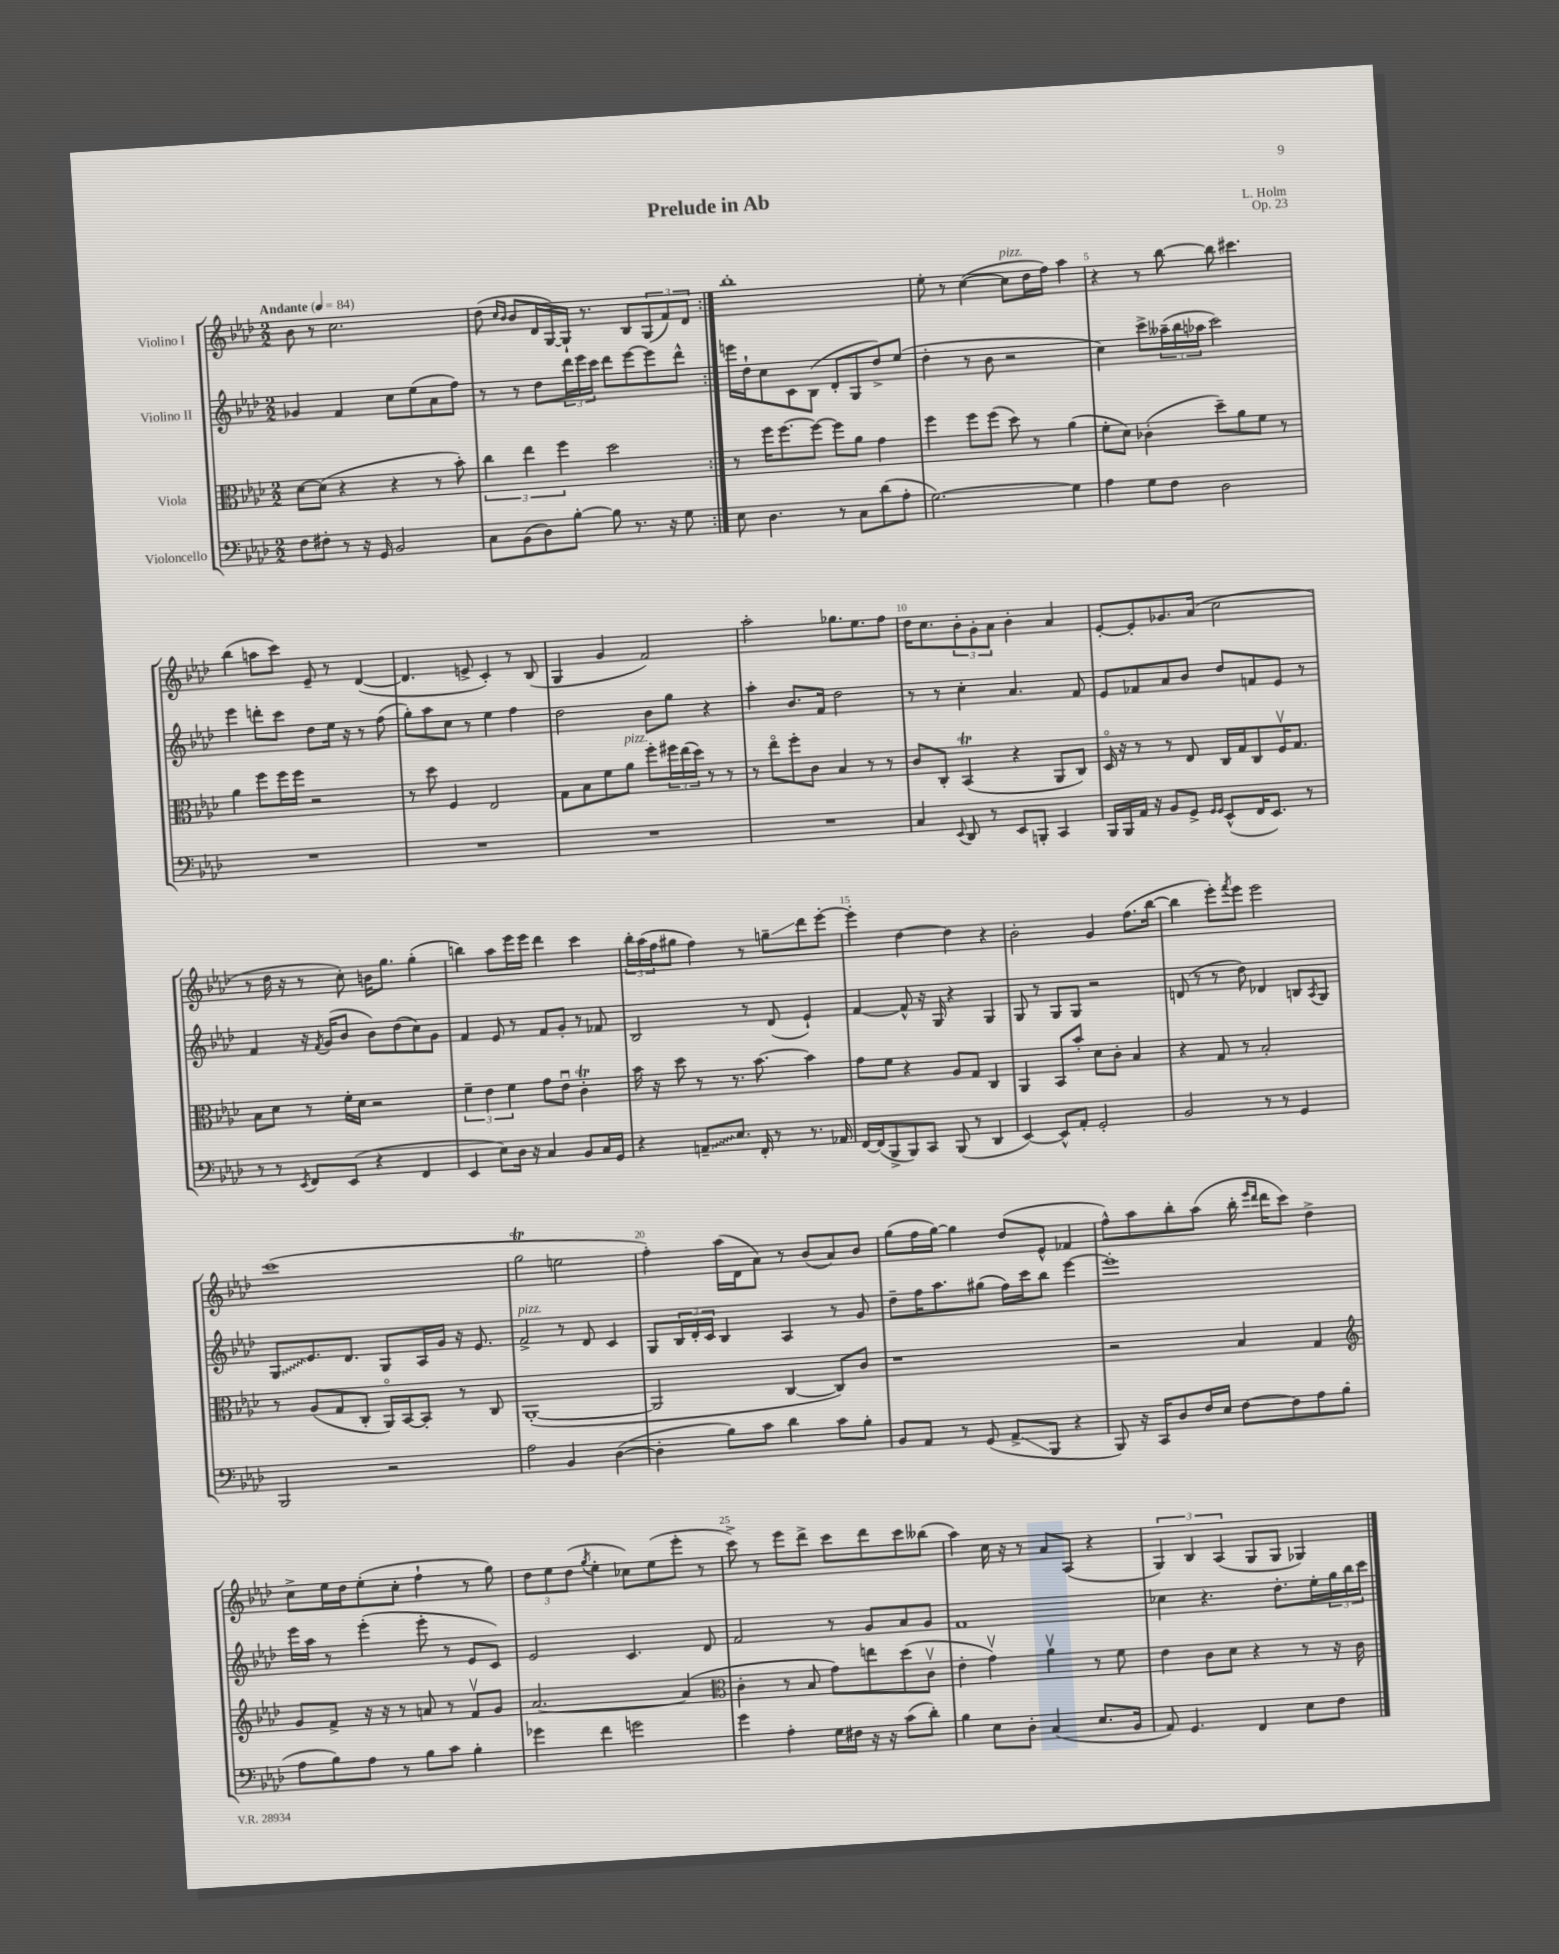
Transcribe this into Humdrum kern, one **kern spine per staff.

**kern	**kern	**kern	**kern
*staff4	*staff3	*staff2	*staff1
*clefF4	*clefC3	*clefG2	*clefG2
*k[b-e-a-d-]	*k[b-e-a-d-]	*k[b-e-a-d-]	*k[b-e-a-d-]
*M2/2	*M2/2	*M2/2	*M2/2
*MM84	*MM84	*MM84	*MM84
8F	[8d-	4g-	8b-
8F#'	(8d-]	.	8r
8r	4r	4f	2.cc
16r	.	.	.
16GG	.	.	.
2BB-	4r	8cc	.
.	.	(8ee-	.
.	8r	8a-	.
.	8b-')	8ff)	.
=	=	=	=
8C	6cc	8r	(8dd-
.	.	.	16qqcc
.	.	.	16qqb-
(8BB-	.	8r	8b-
.	6ee-	.	.
8D-)	.	8dd-	16d-
.	.	.	[16G)
.	6ff	.	.
[8B-'	.	24ddd-	16G`]
.	.	24eee-	.
.	.	.	8.r
.	.	24ccc	.
8B-]	2dd-	8ddd-	.
8.r	.	[8eee-	8B-
.	.	8eee-]	(12G
16r	.	.	.
.	.	.	12f)
8G	.	8ddd-^^	.
.	.	.	12d-
=:|!	=:|!	=:|!	=:|!
8E-	8r	16eee	1bb-'
.	.	16dd-`	.
4.D-	16ff	8cc	.
.	[8.ff	.	.
.	.	8c	.
.	8ff_	(8B-	.
8r	8ff]	8d-'	.
8C	8a-	8G	.
(8d-	4g	8dd-^)	.
8A-'	.	(8ee-	.
=	=	=	=
[2.G)	4ff	4dd-'	8ee-'
.	.	.	8r
.	8ff	8r	([4cc
.	(8ff	8b-	.
.	8dd-)	2r	8cc]
.	8r	.	16dd-
.	.	.	16ff)
4G]	(4a-	.	4aa-
=	=	=	=
4A-	8f'	4cc)	4r
.	8d-)	.	.
8G	(4c-'	8ccc^	8r
8F	.	(24aa--~	[8bb-
.	.	24bb-	.
.	.	24aa-	.
2D-	8dd-~)	2ccc)	8bb-]
.	8a-	.	4.ccc#
.	8f	.	.
.	8r	.	.
=	=	=	=
1r	4a-	4eee-	(4bb-
.	8ff	8ddd'	8aa
.	16ff	8ccc	8ccc)
.	16ff	.	.
.	2r	8dd-	8e-~
.	.	16ee-	8r
.	.	16r	.
.	.	8r	([4d-
.	.	(8ff	.
=	=	=	=
1r	8r	8gg')	4.d-]
.	8dd-	8aa-	.
.	4F	8cc	.
.	.	8r	8e^
.	2E-	4ee-	4c')
.	.	4ff	8r
.	.	.	(8B-
=	=	=	=
1r	8G	2dd-	4G
.	8B-	.	.
.	8f	.	4g
.	8a-	.	.
.	8ff'	8b-	2f)
.	24ff#	8gg	.
.	(24ee-	.	.
.	24dd-)	.	.
.	8r	4r	.
.	8r	.	.
=	=	=	=
1r	8r	4aa-'	2aa-'
.	8ee-o	.	.
.	8ff'	8.b-	.
.	8c	.	.
.	.	16f	.
.	4B-	2dd-	8.gg-
.	.	.	8.ee-
.	8r	.	.
.	8r	.	8ff
=	=	=	=
4C	8c	8r	16dd-
.	.	.	8.cc
.	8C'	8r	.
8qqEE-	.	.	.
8DD-	(4BB-	4cc'	12b-'
.	.	.	12g'
8r	.	.	.
.	.	.	12a-
8EE-	4r	4.a-	4b-'
8BBB'	.	.	.
4CC	8AA-	.	4a-
.	8C)	8f	.
=	=	=	=
16BBB-	16D-o	8e-	[8e-'
16BBB-	16r	.	.
16AA-	8r	8f-	8e-']
16r	.	.	.
8BB-	8r	8a-	8.g-
8GG^	8E-	8b-	.
.	.	.	(16a-
16qqGG	.	.	.
16qqGG	.	.	.
(8EE-^^	16C	8dd-	2cc
.	16G	.	.
16FF	8C	8f	.
8.EE-)	.	.	.
.	16Fv	8e-	.
.	8.G	.	.
8r	.	8r	.
=	=	=	=
8r	8B-	4f	8r
8r	8d-	.	16dd-
.	.	.	16r
8qEE-	.	.	.
8FF	8r	16r	8r
.	.	8qf	.
.	.	(16g	.
(8EE-	16f'	8b-	8cc')
.	16d-	.	.
4r	2r	8b-)	16b
.	.	.	8.gg
.	.	(8dd-	.
4FF	.	8cc)	(4gg'
.	.	8g	.
=	=	=	=
4EE-	6f~	4f	4bb)
.	6e-	.	.
8E-)	.	8e-	8aa-
.	6f	.	.
16D-	.	8r	16eee-
16r	.	.	16eee-
4C	8g	8f	4ddd-
.	8e-u	8g'	.
8BB-	4c'	8r	4ccc
16C	.	8f-	.
16GG	.	.	.
=	=	=	=
4r	16b-	2B-	24bb-'
.	.	.	(24aa-
.	16r	.	.
.	.	.	24ff
.	8dd-	.	8gg#
8AA~	8r	.	4ff)
8.E-	8.r	.	.
.	.	8r	8r
16FF'	[8.b-	.	.
8r	.	(8d-	8gg~
8.r	4b-]	4e-`)	8ddd-
.	.	.	[8eee-'
16AA-	.	.	.
=	=	=	=
[16FF	8g	[4f	4eee-']
(16FF]	.	.	.
8BBB-^	8f	.	.
8BBB-)	4r	8f^^]	[4dd-
8CC	.	16r	.
.	.	16G	.
(8BBB-	8A-	4r	4dd-]
8r	8G	.	.
4DD-	4C	4G	4r
=	=	=	=
[4EE-)	4AA-	8G	2b-'
.	.	8r	.
8EE-^^]	8BB-	8G	.
8AA-'	8b-'	8G	.
2GG'	8d-	2r	4g
.	8c'	.	.
.	4B-	.	(8.ff
.	.	.	[16bb-
=	=	=	=
2BB-	4r	(8d	4bb-]
.	.	8r	.
.	8G	8r	8eee-')
.	.	.	8qfff
.	8r	8dd-)	8eee-
8r	2B-'	4d-	2eee-
8r	.	.	.
4GG	.	8B	.
.	.	8qA-	.
.	.	8G	.
=	=	=	=
2BBB-	8r	8G	(1ccc
.	(8A-	8.e-	.
.	8G	.	.
.	.	8.d-	.
.	8C'	.	.
2r	16AA-o)	8G	.
.	[16BB-	.	.
.	8BB-']	16A-	.
.	.	16g	.
.	8r	16r	.
.	.	8.e-	.
.	8C	.	.
=	=	=	=
2A-	([1AA-'	2f^	2gg
4BB-	.	8r	2ee
.	.	8d-	.
([4D-	.	4c	.
=	=	=	=
4D-']	2AA-]	8G	4ff')
.	.	24B-	.
.	.	24d-'	.
.	.	24c	.
8B-)	.	4B-	(16aa-
.	.	.	16d-
8c	.	.	8a-)
4d-	[4C	4A-	8r
.	.	.	(8b-
8c	8C])	8r	8a-)
8B-'	8c	8g	8b-
=	=	=	=
8BB-	1r	8dd-~	(8gg
8AA-	.	16ff	16ff
.	.	8.aa-	[16gg)
8r	.	.	4gg]
(8GG	.	(8gg#	.
8AA-^	.	16ff)	(8dd-
.	.	16ccc	.
8BBB-	.	8bb-	8e-^^
4r	.	[4eee-	4f-
=	=	=	=
8BBB-)	2r	1eee-']	8ff^^)
16r	.	.	8aa-
16CC	.	.	.
8D-	.	.	8bb-'
16F	.	.	(8aa-
16E-	.	.	.
[8F	4B-	.	16bb-'
.	.	.	16qqeee-
.	.	.	16qqddd-
.	.	.	16ddd-
8F]	.	.	8ccc)
8A-	4G	.	4dd-^
(8B-	.	.	.
=	=	=	=
*	*clefG2	*	*
8A-	8g	16eee-	8cc^
.	.	16aa-	.
8B-)	8f^	8r	16ee-
.	.	.	16dd-
8A-	16r	(4eee-'	(8ee-'
.	16r	.	.
8r	8r	.	8cc'
8B-	8a	8eee-'	4ff`
8c	8r	8r	.
4B-'	8fv	8e-	8r
.	8g	8c)	8gg)
=	=	=	=
4g-	[2.a-	2e-	12dd-
.	.	.	12ee-
.	.	.	(12dd-
.	.	.	8qgg
4f	.	.	4ee-'
2g	.	4.c	8cc-)
.	.	.	(8ee-
.	(4a-]	.	8eee-'
.	.	8d-	8r
=	=	=	=
*	*clefC3	*	*
4g	4c'	2f	8ccc^)
.	.	.	8r
4A-'	8r	.	8eee-
.	8B-	.	8ddd-^
16G	8g)	8r	8ccc
16F#	.	.	.
16r	8ee	8g	8ddd-
16r	.	.	.
(8c	(8dd-	8a-	8ccc
8d-')	8cv	8g	(8bb--
=	=	=	=
4B-	4e-'	1f	4aa-)
8E-	4gv)	.	16cc
.	.	.	16r
8D-'	.	.	8r
(4C	4a-v	.	8a-
.	.	.	(8A-
8.E-	8r	.	4r
.	8f	.	.
16BB-	.	.	.
=	=	=	=
8AA-)	4e-	4cc-	6G)
4.GG	.	.	.
.	.	.	6B-
.	8c	4.r	.
.	.	.	(6A-
.	8d-	.	.
4FF	4r	.	8G
.	.	8.dd-'	8G
8E-	8r	.	4G-)
.	.	16ee-'	.
8F	16r	24gg	.
.	.	24bb-	.
.	16c	.	.
.	.	24ccc	.
==	==	==	==
*-	*-	*-	*-
